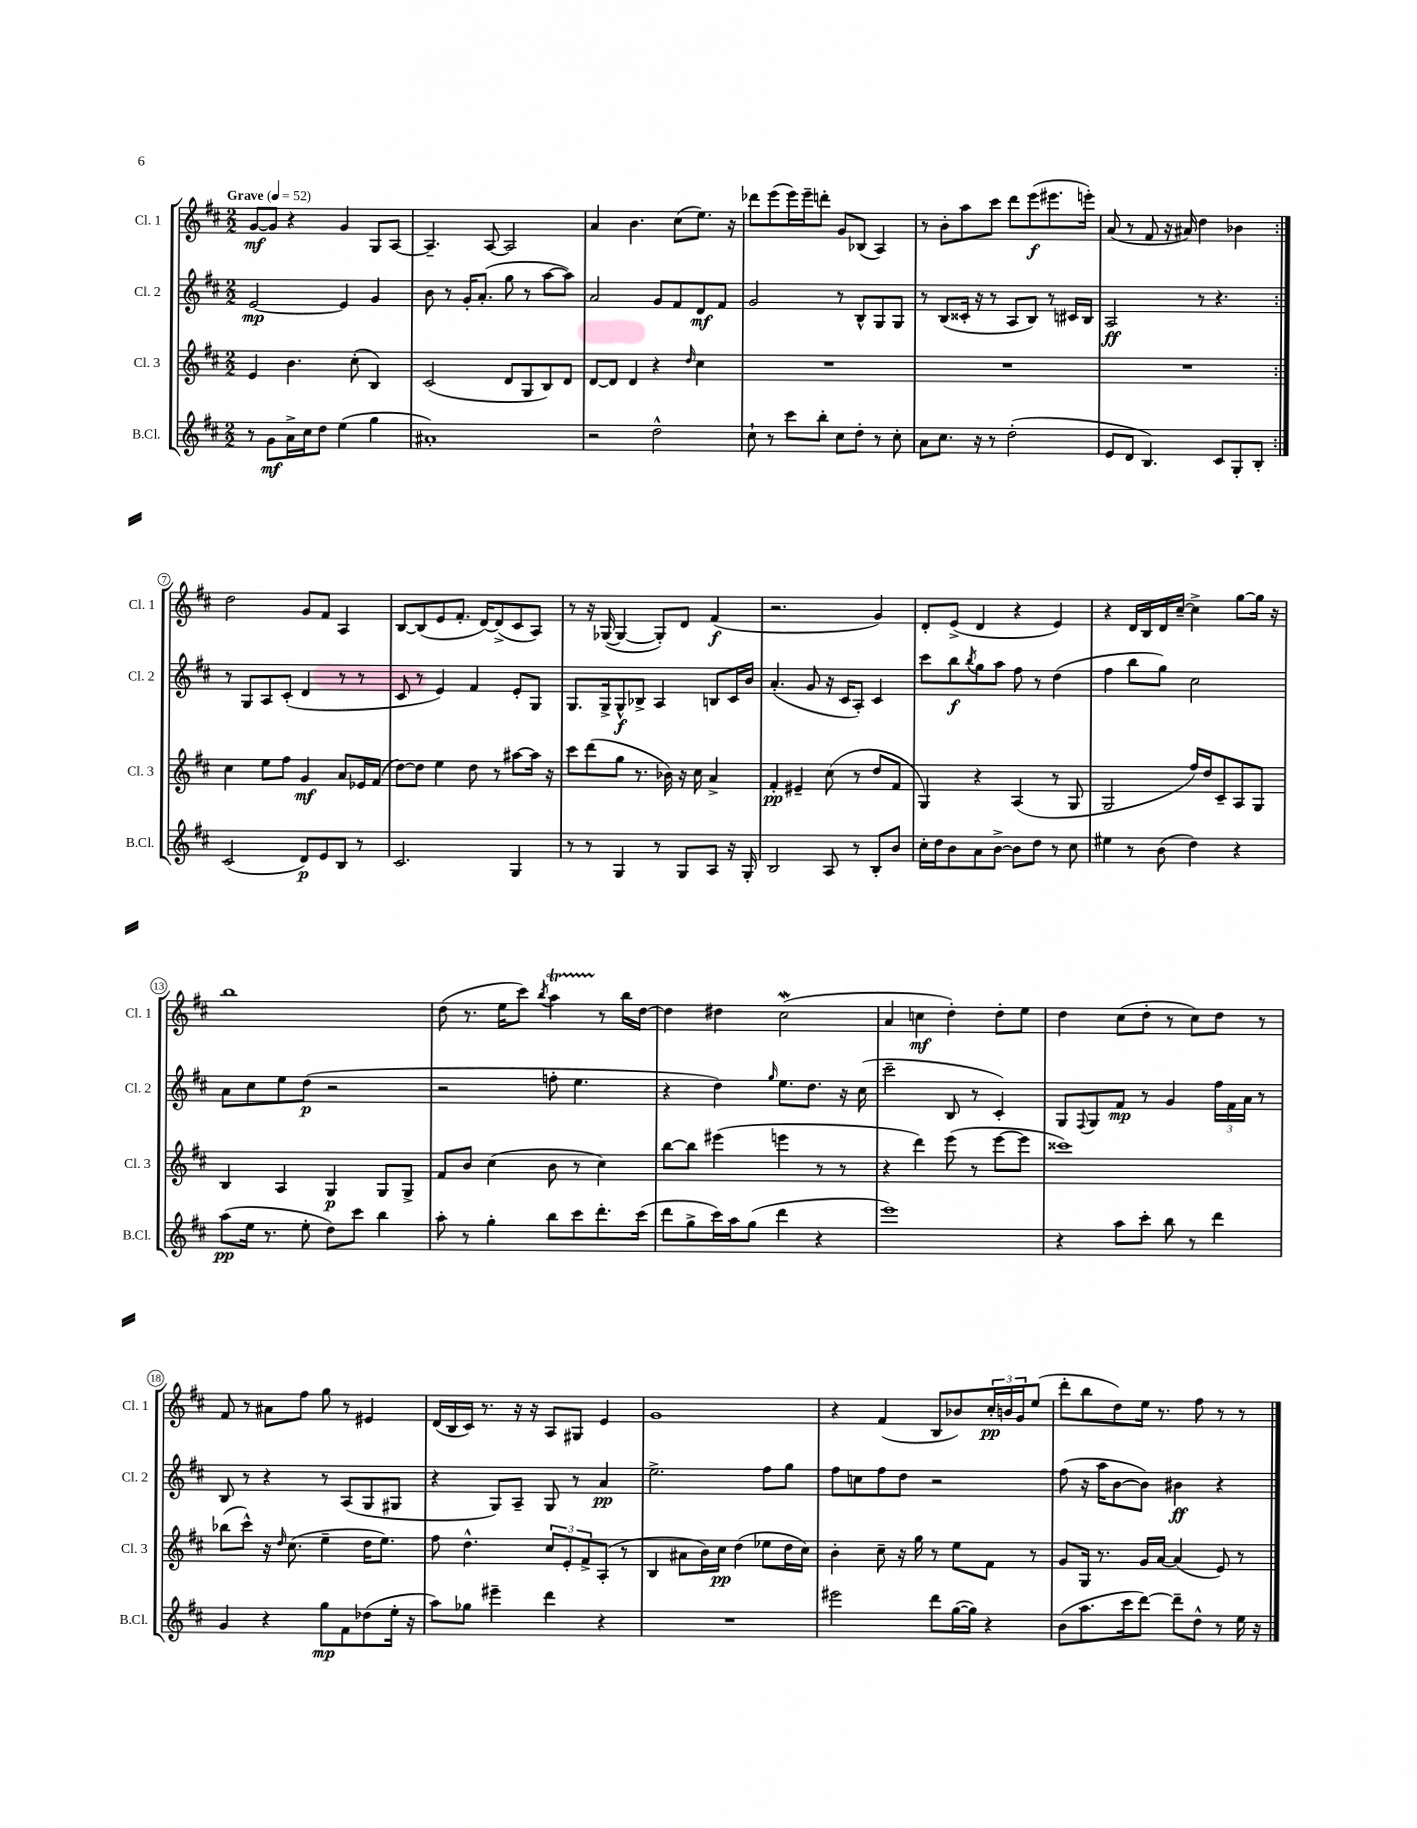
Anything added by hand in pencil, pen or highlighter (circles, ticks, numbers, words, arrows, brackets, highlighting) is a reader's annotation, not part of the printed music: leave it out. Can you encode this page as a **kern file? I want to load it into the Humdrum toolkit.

**kern	**dynam	**kern	**dynam	**kern	**dynam	**kern	**dynam
*part4	*part4	*part3	*part3	*part2	*part2	*part1	*part1
*staff4	*staff4	*staff3	*staff3	*staff2	*staff2	*staff1	*staff1
*I"B.Cl.	*	*I"Cl. 3	*	*I"Cl. 2	*	*I"Cl. 1	*
*I'B.Cl.	*	*I'Cl. 3	*	*I'Cl. 2	*	*I'Cl. 1	*
*clefG2	*	*clefG2	*	*clefG2	*	*clefG2	*
*k[f#c#]	*	*k[f#c#]	*	*k[f#c#]	*	*k[f#c#]	*
*M2/2	*	*M2/2	*	*M2/2	*	*M2/2	*
*MM52	*	*MM52	*	*MM52	*	*MM52	*
=1	=1	=1	=1	=1	=1	=1	=1
!	!	!	!	!	!	!LO:TX:a:B:t=Grave	!
8r	.	4e/	.	[2e/	mp	[8g/L	mf
8g\L	mf	.	.	.	.	8g/J]	.
16a^\L	.	4.b\	.	.	.	4r	.
16cc#\J	.	.	.	.	.	.	.
8dd\J	.	.	.	.	.	.	.
(4ee\	.	.	.	4e/]	.	4g/	.
.	.	(8cc#'\	.	.	.	.	.
4gg\	.	4B/)	.	4g/	.	8G/L	.
.	.	.	.	.	.	[8A/J	.
=2	=2	=2	=2	=2	=2	=2	=2
1a#X')	.	(2c#/	.	8b\	.	4.A~/]	.
.	.	.	.	8r	.	.	.
.	.	.	.	16g'/KL	.	.	.
.	.	.	.	(8.a'/J	.	.	.
.	.	.	.	.	.	[8A/	.
.	.	8d/L	.	8gg\	.	2A/]	.
.	.	8G/	.	8r	.	.	.
.	.	8B/)	.	[8aa\L	.	.	.
.	.	8d/J	.	8aa\J])	.	.	.
=3	=3	=3	=3	=3	=3	=3	=3
2r	.	[8d/L	.	2a/	.	4a/	.
.	.	8d/J]	.	.	.	.	.
.	.	4d/	.	.	.	4.b\	.
2dd^^\	.	4r	.	8g/L	.	.	.
.	.	.	.	8f#/	.	(8cc#\L	.
.	.	16qqdd/	.	.	.	.	.
.	.	4cc#\	.	8d/	mf	8.ee\J)	.
.	.	.	.	8f#/J	.	.	.
.	.	.	.	.	.	16r	.
=4	=4	=4	=4	=4	=4	=4	=4
8cc#`\	.	1r	.	2g/	.	8ddd-X\L	.
8r	.	.	.	.	.	(8eee\	.
8ccc#\L	.	.	.	.	.	16eee\L)	.
.	.	.	.	.	.	16eee~\J	.
8bb'\J	.	.	.	.	.	8dddn'\J	.
8cc#\L	.	.	.	8r	.	8g/L	.
8dd'\J	.	.	.	8B^^/L	.	(8B-X/J	.
8r	.	.	.	8G/	.	4A/)	.
8cc#'\	.	.	.	8G/J	.	.	.
=5	=5	=5	=5	=5	=5	=5	=5
8a\L	.	1r	.	8r	.	8r	.
8.cc#\J	.	.	.	(8B/L	.	8b'\L	.
.	.	.	.	16c##X'/Jk	.	8aa\	.
16r	.	.	.	16r	.	.	.
8r	.	.	.	8r	.	8ccc#\J	.
(2dd'\	.	.	.	8A/L	.	8ddd\L	.
.	.	.	.	8B/J)	.	(8eee\	f
.	.	.	.	8r	.	8.eee#X\	.
.	.	.	.	16c#X/LL	.	.	.
.	.	.	.	16B/JJ	.	16eeen'\Jk)	.
=6	=6	=6	=6	=6	=6	=6	=6
8e/L	.	1r	.	2A/	ff	(8a/	.
8d/J	.	.	.	.	.	8r	.
4.B/)	.	.	.	.	.	8f#/	.
.	.	.	.	.	.	16r	.
.	.	.	.	.	.	16a#X/)	.
.	.	.	.	8r	.	4dd\	.
8c#/L	.	.	.	4.r	.	.	.
8G'/	.	.	.	.	.	4b-X\	.
8B'/J	.	.	.	.	.	.	.
!!LO:LB:g=z
=7:|!	=7:|!	=7:|!	=7:|!	=7:|!	=7:|!	=7:|!	=7:|!
(2c#/	.	4cc#\	.	8r	.	2dd\	.
.	.	.	.	8G/L	.	.	.
.	.	8ee\L	.	8A/	.	.	.
.	.	8ff#\J	.	(8c#'/J	.	.	.
8d/L)	p	4g/	mf	4d/	.	8g/L	.
8e/	.	.	.	.	.	8f#/J	.
8B/J	.	8a/L	.	8r	.	4A/	.
8r	.	16e-X/L	.	8r	.	.	.
.	.	(16f#/JJ	.	.	.	.	.
=8	=8	=8	=8	=8	=8	=8	=8
2.c#/	.	[8dd\L)	.	8c#/	.	[8B/L	.
.	.	8dd\J]	.	8r	.	(8B/]	.
.	.	4ee\	.	4e/)	.	8e/	.
.	.	.	.	.	.	8.f#'/J	.
.	.	8dd\	.	4f#/	.	.	.
.	.	.	.	.	.	[16d/KL)	.
.	.	8r	.	.	.	(8d^/]	.
4G/	.	[8aa#X\L	.	8e'/L	.	8c#/	.
.	.	16aa#\Jk]	.	8G/J	.	8A/J)	.
.	.	16r	.	.	.	.	.
=9	=9	=9	=9	=9	=9	=9	=9
8r	.	8ccc#\L	.	8.G/L	.	8r	.
8r	.	(8ddd\	.	.	.	16r	.
.	.	.	.	16G^/k	.	([16G-X/	.
4G/	.	8gg\J	.	8G^^/	f	4G-/_	.
.	.	8.r	.	8B-X^/J	.	.	.
8r	.	.	.	4A/	.	8G-'/L])	.
.	.	16b-X\)	.	.	.	.	.
8G/L	.	16r	.	.	.	8d/J	.
.	.	16cc#\	.	.	.	.	.
8A/J	.	4a^/	.	8Bn/L	.	(4f#/	f
16r	.	.	.	16c#/L	.	.	.
16G'/	.	.	.	16b/JJ	.	.	.
=10	=10	=10	=10	=10	=10	=10	=10
2B/	.	4f#'/	pp	(4.a'/	.	2.r	.
.	.	4e#X~/	.	.	.	.	.
.	.	.	.	8g/	.	.	.
8A/	.	(8cc#\	.	16r	.	.	.
.	.	.	.	16c#/KL	.	.	.
8r	.	8r	.	8A'/J)	.	.	.
8B'/L	.	8dd/L	.	4c#/	.	4g/)	.
8b/J	.	8f#/J	.	.	.	.	.
=11	=11	=11	=11	=11	=11	=11	=11
16cc#'\LL	.	4G/)	.	8ccc#\L	.	8d'/L	.
16dd\J	.	.	.	.	.	.	.
8b\	.	.	.	8bb\	f	(8e^/J	.
.	.	.	.	8qbb/	.	.	.
8a\	.	4r	.	8gg\	.	4d/	.
[8b^\J	.	.	.	8aa\J	.	.	.
8b\L]	.	(4A/	.	8ff#\	.	4r	.
8dd\J	.	.	.	8r	.	.	.
8r	.	8r	.	(4dd\	.	4e/)	.
8cc#\	.	8G/	.	.	.	.	.
=12	=12	=12	=12	=12	=12	=12	=12
4ee#X\	.	2G/	.	4ff#\	.	4r	.
8r	.	.	.	8bb\L	.	16d/LL	.
.	.	.	.	.	.	16B/	.
(8b\	.	.	.	8gg\J)	.	16d/	.
.	.	.	.	.	.	[16cc#~/JJ	.
4dd\)	.	16ff#/LL)	.	2cc#\	.	4cc#^\]	.
.	.	16dd/J	.	.	.	.	.
.	.	8c#~/	.	.	.	.	.
4r	.	8A/	.	.	.	[8gg\L	.
.	.	8G/J	.	.	.	16gg\Jk]	.
.	.	.	.	.	.	16r	.
!!LO:LB:g=z
=13	=13	=13	=13	=13	=13	=13	=13
(8aa\L	pp	4B/	.	8a\L	.	1bb	.
16ee\Jk	.	.	.	8cc#\	.	.	.
8.r	.	.	.	.	.	.	.
.	.	4A/	.	8ee\	.	.	.
8ee'\	.	.	.	(8dd\J	p	.	.
8dd\L)	.	4G/	p	2r	.	.	.
8ccc#\J	.	.	.	.	.	.	.
4bb\	.	8G/L	.	.	.	.	.
.	.	8G^/J	.	.	.	.	.
=14	=14	=14	=14	=14	=14	=14	=14
8aa'\	.	8f#/L	.	2r	.	(8dd\	.
8r	.	8b/J	.	.	.	8.r	.
4gg'\	.	(4cc#\	.	.	.	.	.
.	.	.	.	.	.	16ee\KL	.
.	.	.	.	.	.	8ccc#\J)	.
.	.	.	.	.	.	8qbb/	.
8bb\L	.	8b\	.	8ffn'\	.	4aaT\	.
8ccc#\	.	8r	.	4.ee\	.	.	.
8.ddd'\	.	4cc#\)	.	.	.	8r	.
.	.	.	.	.	.	16bb\LL	.
(16ccc#\Jk	.	.	.	.	.	[16dd\JJ	.
=15	=15	=15	=15	=15	=15	=15	=15
8ddd\L	.	[8bb\L	.	4r	.	4dd\]	.
8gg^\	.	8bb\J]	.	.	.	.	.
16ccc#\L)	.	(4eee#X\	.	4dd\)	.	4dd#X\	.
16aa\J	.	.	.	.	.	.	.
(8gg\J	.	.	.	.	.	.	.
.	.	.	.	16qqgg/	.	.	.
4ddd\	.	4eeen\	.	8.ee\L	.	(2cc#W\	.
.	.	.	.	8.dd\J	.	.	.
4r	.	8r	.	.	.	.	.
.	.	8r	.	16r	.	.	.
.	.	.	.	(16cc#\	.	.	.
=16	=16	=16	=16	=16	=16	=16	=16
1eee)	.	4r	.	2ccc#~\	.	4a/	.
.	.	4ddd\)	.	.	.	4ccn\	mf
.	.	(8eee\	.	8B/	.	4dd'\)	.
.	.	8r	.	8r	.	.	.
.	.	[8eee\L	.	4c#'/)	.	8dd'\L	.
.	.	8eee\J]	.	.	.	8ee\J	.
=17	=17	=17	=17	=17	=17	=17	=17
4r	.	1ccc##X)	.	8G/L	.	4dd\	.
.	.	.	.	8qqF#/	.	.	.
.	.	.	.	8G/	.	.	.
8aa\L	.	.	.	8f#/J	mp	(8cc#\L	.
8ccc#'\J	.	.	.	8r	.	8dd'\J	.
8bb\	.	.	.	4g/	.	8r	.
8r	.	.	.	.	.	8cc#\L)	.
4ddd\	.	.	.	24ff#\LL	.	8dd\J	.
.	.	.	.	24f#\	.	.	.
.	.	.	.	24a\JJ	.	.	.
.	.	.	.	8r	.	8r	.
!!LO:LB:g=z
=18	=18	=18	=18	=18	=18	=18	=18
4g/	.	(8bb-X\L	.	8B/	.	8f#/	.
.	.	8ccc#^^\J)	.	8r	.	8r	.
4r	.	16r	.	4r	.	8a#X\L	.
.	.	16qqdd/	.	.	.	.	.
.	.	(8.cc#\	.	.	.	.	.
.	.	.	.	.	.	8ff#\J	.
8gg\L	mp	4ee~\	.	8r	.	8gg\	.
8f#\	.	.	.	(8A/L	.	8r	.
(8dd-X\	.	16dd\KL	.	8G/	.	4e#X/	.
.	.	8.ee\J)	.	.	.	.	.
16ee'\Jk	.	.	.	8G#X/J	.	.	.
16r	.	.	.	.	.	.	.
=19	=19	=19	=19	=19	=19	=19	=19
8aa\L)	.	8ff#\	.	4r	.	(16d/LL	.
.	.	.	.	.	.	16B/	.
8gg-X\J	.	4.dd^^\	.	.	.	16c#/JJ)	.
.	.	.	.	.	.	8.r	.
4eee#X~\	.	.	.	8G/L)	.	.	.
.	.	.	.	8A~/J	.	16r	.
.	.	.	.	.	.	16r	.
4ddd\	.	12cc#/L	.	8G/	.	8A/L	.
.	.	12e'/	.	.	.	.	.
.	.	.	.	8r	.	8G#X/J	.
.	.	12f#^/	.	.	.	.	.
4r	.	(8A'/J	.	4a/	pp	4e/	.
.	.	8r	.	.	.	.	.
=20	=20	=20	=20	=20	=20	=20	=20
1r	.	4B/	.	2.ee^\	.	1g	.
.	.	8a#X\L	.	.	.	.	.
.	.	16b\L)	.	.	.	.	.
.	.	16cc#\JJ	pp	.	.	.	.
.	.	(4dd\	.	.	.	.	.
.	.	8ee-X\L	.	8ff#\L	.	.	.
.	.	16dd\L	.	8gg\J	.	.	.
.	.	16cc#\JJ)	.	.	.	.	.
=21	=21	=21	=21	=21	=21	=21	=21
2eee#X\	.	4b'\	.	8ff#\L	.	4r	.
.	.	.	.	8ccn\	.	.	.
.	.	8cc#~\	.	8ff#\	.	(4f#/	.
.	.	16r	.	8dd\J	.	.	.
.	.	16gg\	.	.	.	.	.
8ddd\L	.	8r	.	2r	.	8B/L	.
([16gg\L	.	8ee\L	.	.	.	8b-X/)	.
16gg\JJ])	.	.	.	.	.	.	.
4r	.	8f#\J	.	.	.	24cc#'/L	pp
.	.	.	.	.	.	24bn/	.
.	.	.	.	.	.	24g/J	.
.	.	8r	.	.	.	(8ee/J	.
=22	=22	=22	=22	=22	=22	=22	=22
(8b\L	.	8g/L	.	(8ff#\	.	8ddd'\L	.
8.aa\	.	16G/Jk	.	16r	.	8bb\	.
.	.	8.r	.	16aa\KL	.	.	.
.	.	.	.	[8b\	.	8dd\)	.
16ccc#\k	.	.	.	.	.	.	.
[8ddd\J)	.	16g/LL	.	8b\J])	.	16ee\Jk	.
.	.	[16a/JJ	.	.	.	8.r	.
8ddd~\L]	.	(4a/]	.	4b#X\	ff	.	.
8dd^^\J	.	.	.	.	.	8ff#\	.
8r	.	8e/)	.	4r	.	8r	.
16ee\	.	8r	.	.	.	8r	.
16r	.	.	.	.	.	.	.
==	==	==	==	==	==	==	==
*-	*-	*-	*-	*-	*-	*-	*-
